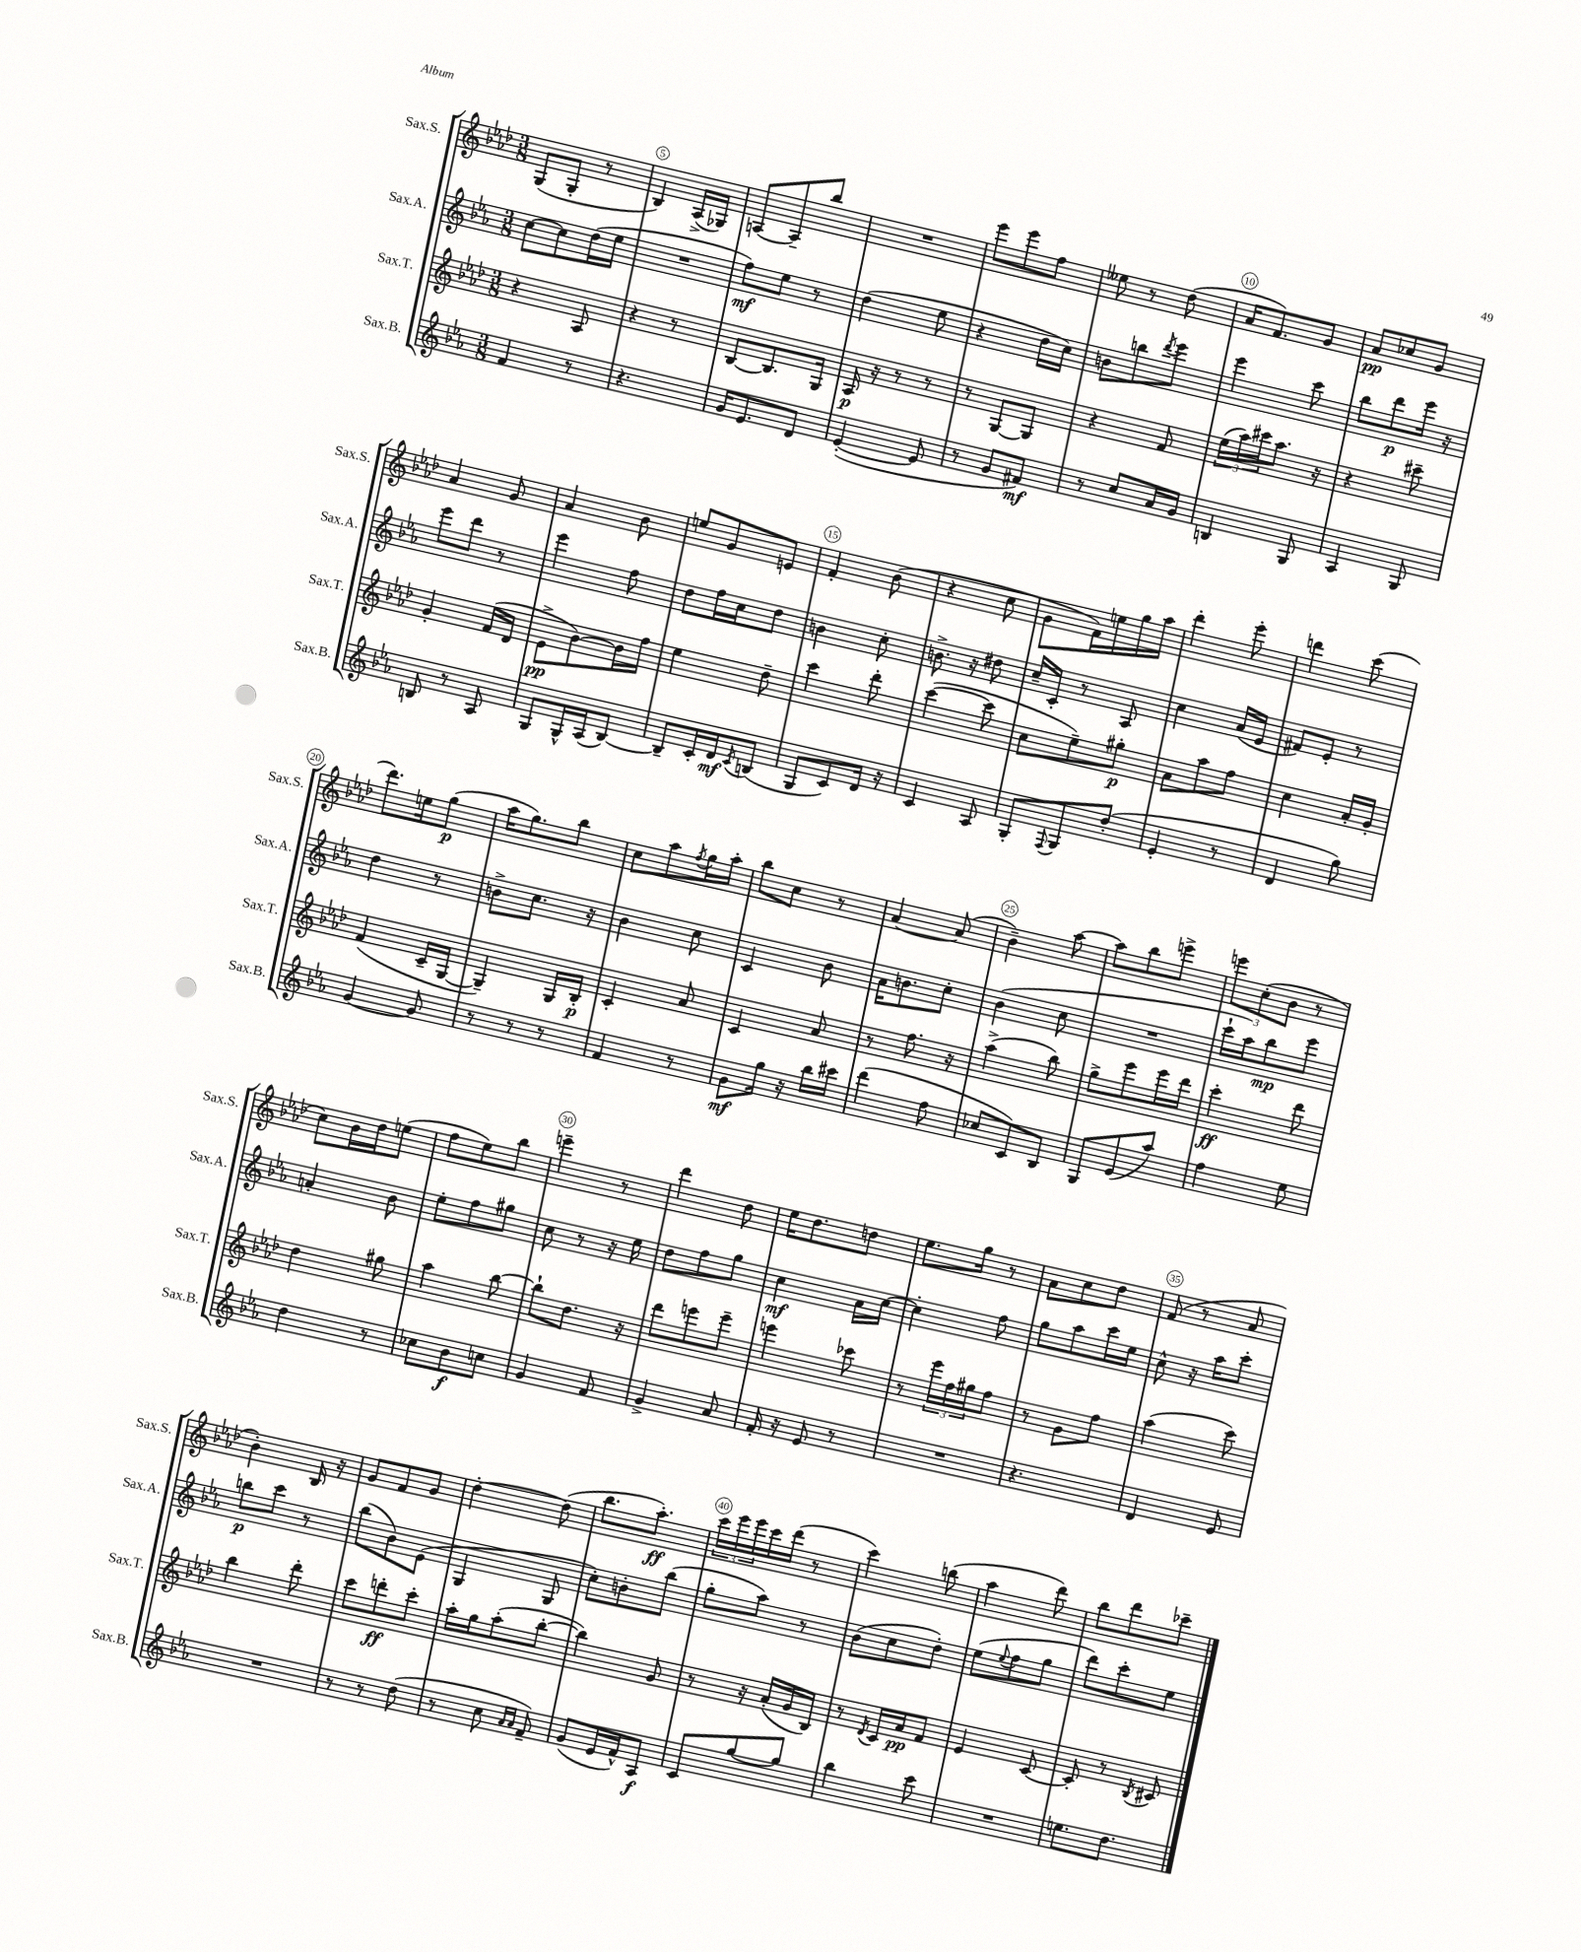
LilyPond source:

<<
\new StaffGroup <<
\new Staff = "s0" \with { instrumentName = "Sax.S." shortInstrumentName = "Sax.S." } {
    \clef treble \key aes \major \numericTimeSignature \time 3/8
    g8( g8-. r8 |
    bes4) aes16->( ges16) |
    a8~ a8-- bes''8 |
    R4. |
    ees'''8 ees'''8 f''8 |
    eeses''8 r8 des''8( |
    aes'16 f'8.) g'8 |
    aes'8\pp ces''8 g'8 |
    aes'4 g'8 |
    aes'4 bes'8 |
    e''8 g'8 e'8 |
    f'4-. bes'8( |
    r4 c''8 |
    g'8 f'16) e''16 g''16 aes''16 |
    des'''4-. ees'''8-. |
    d'''4 c'''8( |
    des'''8.) e''16 g''8\p( |
    aes''16 g''8.) bes''8 |
    c''8 aes''8 \acciaccatura { f''8 } g''16 aes''16-. |
    bes''8 c''8 r8 |
    aes'4~ aes'8( |
    bes'4--) aes''8~ |
    aes''8 bes''8 e'''8-> |
    \tuplet 3/2 { e'''8 c''8-.( bes'8 } r8 |
    c''8) bes'16 des''16 e''8( |
    f''8 ees''8) bes''8 |
    e'''4-- r8 |
    des'''4 des''8 |
    ees''16 des''8. d''8 |
    ees''8. g''16 r8 |
    aes'8 c''8 des''8 |
    f'8( r8 aes'8 |
    bes'4-.) bes16 r16 |
    g'8 f'8 g'8 |
    des''4~-. des''8( |
    bes''8. aes''8.-.\ff) |
    \tuplet 3/2 { c'''16 ees'''16 ees'''16 } c'''16 des'''16( r8 |
    c'''4) b''8( |
    aes''4 des'''8) |
    bes''8 des'''8 ces'''8-- \bar "|." |
}
\new Staff = "s1" \with { instrumentName = "Sax.A." shortInstrumentName = "Sax.A." } {
    \clef treble \key ees \major \numericTimeSignature \time 3/8
    c''8~ c''8 d''16( ees''16 |
    R4. |
    f''8\mf) ees''8 r8 |
    d''4( ees''8 |
    r4 d''16 c''16) |
    b'8 b''8 \acciaccatura { d'''8 } ees'''8 |
    ees'''4 c'''8 |
    bes''8 d'''8\p ees'''16 r16 |
    ees'''8 d'''8 r8 |
    ees'''4 f''8 |
    d''8 f''16 c''16 d''8 |
    b'4 c''8-. |
    b'8.-> r16 dis''8 |
    c''16-- c'16-. r8 aes8 |
    c''4 aes'16( ees'16 |
    fis'8) ees'8-. r8 |
    d''4 r8 |
    b'8-> c''8. r16 |
    bes'4 c''8 |
    c'4 bes'8 |
    aes'16 b'8. c''8-. |
    bes'4( c''8 |
    R4. |
    c'''16-! aes''16) bes''8\mp ees'''8 |
    a'4-. bes'8 |
    ees''8-. f''8 gis''8 |
    c''8 r8 r16 ees''16 |
    d''8 f''8 g''8 |
    c''4\mf aes'16 c''16~ |
    c''4-. f''8 |
    g''8 aes''8 c'''16 ees''16 |
    c''8-^ r16 aes''16 c'''8-. |
    b''8\p c'''8 r8 |
    bes''8( bes'8) ees'8( |
    g4 g8 |
    c''8-.) b'8-. bes''8( |
    g''8-. aes''8) r8 |
    bes'8( c''8 d''8-.) |
    ees''8( \appoggiatura { ees''8 } f''8 g''8 |
    d'''8) c'''8-. ees''8 \bar "|." |
}
\new Staff = "s2" \with { instrumentName = "Sax.T." shortInstrumentName = "Sax.T." } {
    \clef treble \key aes \major \numericTimeSignature \time 3/8
    r4 aes8 |
    r4 r8 |
    bes8~ bes8. g16 |
    aes16\p r16 r8 r8 |
    r8 g8~ g8 |
    r4 f'8 |
    \tuplet 3/2 { ees''16( aes''16) cis'''16 } aes''8. r16 |
    r4 cis'''8-- |
    g'4-. f'16( des'16 |
    ees'8->\pp bes'8~) bes'16 f''16 |
    ees''4 des''8-- |
    c'''4 des'''8-. |
    c'''4~( c'''8 |
    c''8 ees''8--) gis''8-.\p |
    aes'8 aes''8 f''8 |
    c''4 aes'16-. g'16-. |
    f'4( c'16-- g16~ |
    g4--) g16 bes16-.\p |
    c'4-. aes'8 |
    c'4 aes'8 |
    r8 f''8. r16 |
    aes''4->( bes''8) |
    g''8-> ees'''8 ees'''16 des'''16 |
    c'''4-.\ff des'''8 |
    des''4 gis''8 |
    aes''4 bes''8~ |
    bes''8-! des''8. r16 |
    des'''8 e'''8 e'''8-- |
    e'''4 ces'''8 |
    r8 \tuplet 3/2 { ees'''16 f''16 gis''16 } f''8 |
    r8 g'8 f''8 |
    aes''4( c'''8) |
    bes''4 des'''8-. |
    c'''8 d'''8-.\ff c'''8-. |
    aes''16-. g''16 aes''8-.( bes''8~-. |
    bes''4) g'8 |
    r8 r16 aes'16-.( g'16 bes16) |
    r8 \acciaccatura { des'8 } c'16 aes'16\pp f'8 |
    ees'4 c'8~ |
    c'8-. r8 \acciaccatura { bes8 } cis'8 \bar "|." |
}
\new Staff = "s3" \with { instrumentName = "Sax.B." shortInstrumentName = "Sax.B." } {
    \clef treble \key ees \major \numericTimeSignature \time 3/8
    f'4 r8 |
    r4. |
    g'16 ees'8. d'8 |
    ees'4~-.( ees'8 |
    r8 g'8 fis'8\mf) |
    r8 c''8 aes'16 g'16 |
    b4 g8 |
    aes4 g8 |
    b8 r8 aes8 |
    g8 g16-^ aes16( bes8~) |
    bes8-- c'16-. d'16\mf \acciaccatura { c'8 } b8( |
    g8 c'8) d'16 r16 |
    c'4 aes8 |
    g8-. \appoggiatura { f8 } g8 d''8-.( |
    ees'4-. r8 |
    d'4 g''8) |
    g'4~ g'8 |
    r8 r8 r8 |
    f'4 r8 |
    g'8\mf g''16 r16 bes''16 cis'''16 |
    d'''4( f''8 |
    ces''8 c'8) bes8 |
    g8 ees'8( aes''8) |
    f''4 ees''8 |
    d''4 r8 |
    ces''8 bes'8\f c''8 |
    g'4 f'8 |
    g'4-> aes'8 |
    f'16-. r16 ees'8 r8 |
    R4. |
    r4. |
    d'4 ees'8 |
    R4. |
    r8 r8 d''8( |
    r8 c''8 \grace { aes'16 aes'16 } f'8--) |
    g'8( ees'16 f'16-^) aes8\f |
    c'8 g''8~ g''8 |
    bes''4 c'''8 |
    R4. |
    e''8. d''8. \bar "|." |
}
>>
>>
\layout { \context { \Score currentBarNumber = #4 \override BarNumber.break-visibility = ##(#f #t #t) barNumberVisibility = #(every-nth-bar-number-visible 5) \override BarNumber.stencil = #(make-stencil-circler 0.1 0.3 ly:text-interface::print) } }
